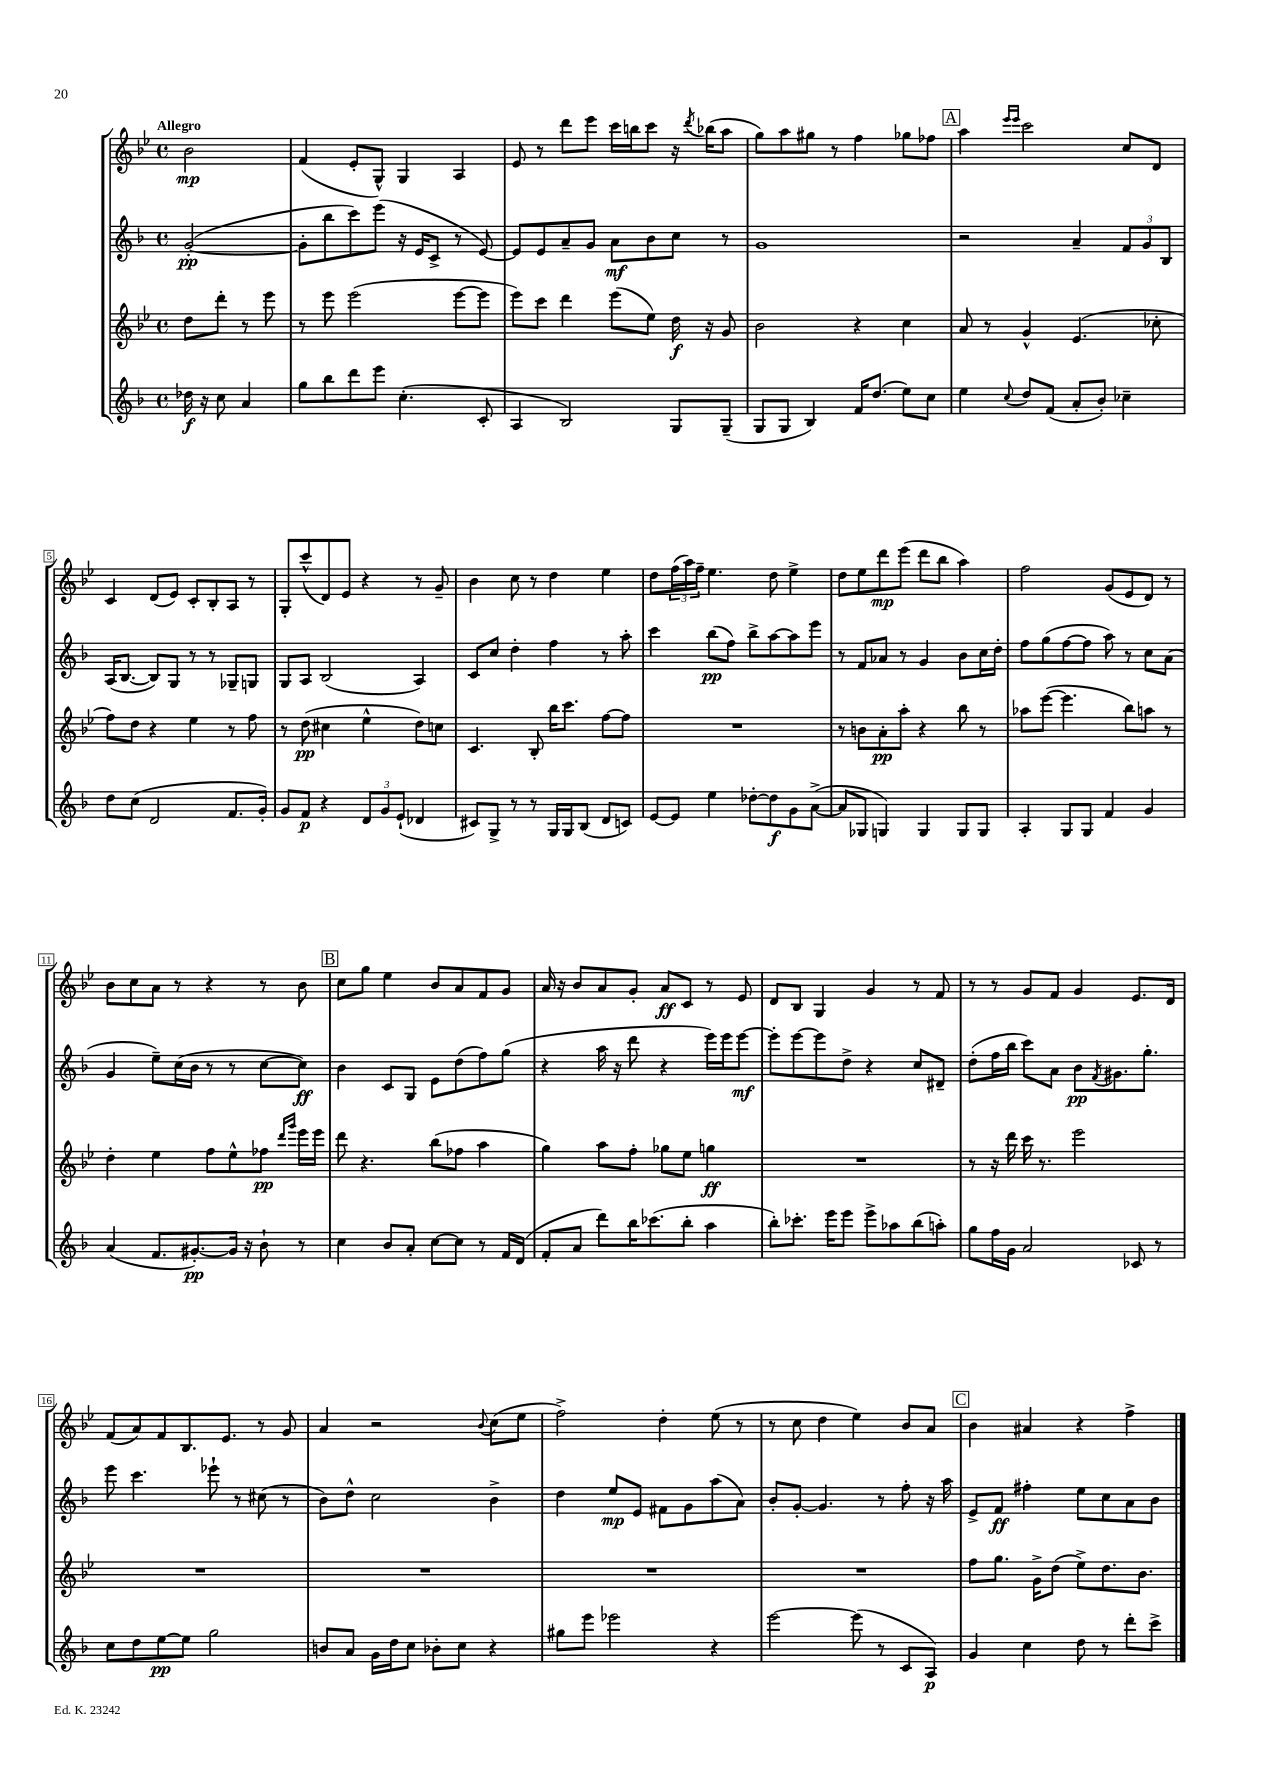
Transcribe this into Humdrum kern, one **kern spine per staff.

**kern	**dynam	**kern	**dynam	**kern	**dynam	**kern	**dynam
*part4	*part4	*part3	*part3	*part2	*part2	*part1	*part1
*staff4	*staff4	*staff3	*staff3	*staff2	*staff2	*staff1	*staff1
*clefG2	*	*clefG2	*	*clefG2	*	*clefG2	*
*k[b-]	*	*k[b-e-]	*	*k[b-]	*	*k[b-e-]	*
*M4/4	*	*M4/4	*	*M4/4	*	*M4/4	*
*met(c)	*	*met(c)	*	*met(c)	*	*met(c)	*
=	=	=	=	=	=	=	=
!	!	!	!	!	!	!LO:TX:a:B:t=Allegro	!
16dd-X\	f	8dd\L	.	([2g'/	pp	2b-\	mp
16r	.	.	.	.	.	.	.
8cc\	.	8ddd'\J	.	.	.	.	.
4a/	.	8r	.	.	.	.	.
.	.	8eee-\	.	.	.	.	.
=1	=1	=1	=1	=1	=1	=1	=1
8gg\L	.	8r	.	8g'\L]	.	(4f/	.
8bb-\	.	8eee-\	.	8bb-\	.	.	.
8ddd\	.	(2eee-\	.	8ccc\)	.	8e-'/L	.
8eee\J	.	.	.	(8eee\J	.	8G^^/J)	.
(4.cc'\	.	.	.	16r	.	4G/	.
.	.	.	.	16e/KL	.	.	.
.	.	.	.	8c^/J	.	.	.
.	.	[8eee-\L	.	8r	.	4A/	.
8c'/	.	8eee-\J]	.	[8e/)	.	.	.
=2	=2	=2	=2	=2	=2	=2	=2
4A/	.	8eee-\L)	.	8e/L]	.	8e-/	.
.	.	8ccc\J	.	8e/	.	8r	.
2B-/)	.	4ddd\	.	8a~/	.	8ddd\L	.
.	.	.	.	8g/J	.	8eee-\J	.
.	.	(8eee-\L	.	8a\L	mf	16ccc\LL	.
.	.	.	.	.	.	16bbn\J	.
.	.	8ee-\J)	.	8b-\	.	8ccc\J	.
8G/L	.	16dd\	f	8cc\J	.	16r	.
.	.	.	.	.	.	8qddd/	.
.	.	16r	.	.	.	(16bb-X\KL	.
(8G~/J	.	8g/	.	8r	.	8aa\J	.
=3	=3	=3	=3	=3	=3	=3	=3
8G/L	.	2b-\	.	1g	.	8gg\L)	.
8G/J	.	.	.	.	.	8aa\	.
4B-/)	.	.	.	.	.	8gg#X\J	.
.	.	.	.	.	.	8r	.
16f/KL	.	4r	.	.	.	4ff\	.
(8.dd/J	.	.	.	.	.	.	.
8ee\L)	.	4cc\	.	.	.	8gg-X\L	.
8cc\J	.	.	.	.	.	8ff-X\J	.
!!LO:REH:place=s1:t=A
=4	=4	=4	=4	=4	=4	=4	=4
4ee\	.	8a/	.	2r	.	4aa\	.
.	.	8r	.	.	.	.	.
.	.	.	.	.	.	16qqeee-/LL	.
8qqcc/	.	.	.	.	.	16qqeee-/JJ	.
8dd/L	.	4g^^/	.	.	.	2ccc\	.
(8f/J	.	.	.	.	.	.	.
8a'/L	.	(4.e-/	.	4a~/	.	.	.
8b-'/J)	.	.	.	.	.	.	.
4cc-X~\	.	.	.	12f/L	.	8cc/L	.
.	.	.	.	12g/	.	.	.
.	.	8cc-X'\	.	.	.	8d/J	.
.	.	.	.	12B-/J	.	.	.
!!LO:LB:g=z
=5	=5	=5	=5	=5	=5	=5	=5
8dd\L	.	8ff\L)	.	(16A/KL	.	4c/	.
.	.	.	.	[8.B-/J	.	.	.
(8cc\J	.	8dd\J	.	.	.	.	.
2d/	.	4r	.	8B-/L])	.	(8d/L	.
.	.	.	.	8G/J	.	8e-/J)	.
.	.	4ee-\	.	8r	.	8c'/L	.
.	.	.	.	8r	.	8B-'/	.
8.f/L	.	8r	.	8G-X~/L	.	8A/J	.
.	.	8ff\	.	8Gn/J	.	8r	.
16g'/Jk)	.	.	.	.	.	.	.
=6	=6	=6	=6	=6	=6	=6	=6
8g/L	.	8r	.	8G/L	.	8G'/L	.
8f/J	p	(8dd\	pp	8A/J	.	(8ccc^^/	.
4r	.	4cc#X\	.	(2B-/	.	8d/)	.
.	.	.	.	.	.	8e-/J	.
12d/L	.	4ee-^^\	.	.	.	4r	.
12g/	.	.	.	.	.	.	.
(12e`/J	.	.	.	.	.	.	.
4d-X/	.	8dd\L)	.	4A/)	.	8r	.
.	.	8ccn\J	.	.	.	8g~/	.
=7	=7	=7	=7	=7	=7	=7	=7
8c#X/L)	.	4.c/	.	8c/L	.	4b-\	.
8G^/J	.	.	.	8cc/J	.	.	.
8r	.	.	.	4dd'\	.	8cc\	.
8r	.	8B-'/	.	.	.	8r	.
16G/LL	.	16bb-\KL	.	4ff\	.	4dd\	.
16G/J	.	8.ccc\J	.	.	.	.	.
(8B-/J	.	.	.	.	.	.	.
8d/L	.	[8ff\L	.	8r	.	4ee-\	.
8cn/J)	.	8ff\J]	.	8aa'\	.	.	.
=8	=8	=8	=8	=8	=8	=8	=8
[8e/L	.	1r	.	4ccc\	.	8dd\L	.
8e/J]	.	.	.	.	.	(24ff\L	.
.	.	.	.	.	.	24aa\)	.
.	.	.	.	.	.	24ff~\JJ	.
4ee\	.	.	.	(8bb-\L	pp	4.ee-\	.
.	.	.	.	8ff\J)	.	.	.
[8dd-X'\L	.	.	.	8bb-^\L	.	.	.
8dd-\]	f	.	.	[8aa\	.	8dd\	.
8g\	.	.	.	8aa\]	.	4ee-^\	.
([8a^\J	.	.	.	8eee\J	.	.	.
=9	=9	=9	=9	=9	=9	=9	=9
8a/L]	.	8r	.	8r	.	8dd\L	.
8G-X/J	.	8bn\L	.	8f/L	.	8ee-\	.
4Gn/)	.	8a'\	pp	8a-X/J	.	8ddd\	mp
.	.	8aa'\J	.	8r	.	(8eee-\J	.
4G/	.	4r	.	4g/	.	8ddd\L	.
.	.	.	.	.	.	8bb-\J	.
8G/L	.	8bb-\	.	8b-\L	.	4aa\)	.
8G/J	.	8r	.	16cc\L	.	.	.
.	.	.	.	16dd'\JJ	.	.	.
=10	=10	=10	=10	=10	=10	=10	=10
4A'/	.	8aa-X\L	.	8ff\L	.	2ff\	.
.	.	([8eee-\J	.	(8gg\	.	.	.
8G/L	.	4.eee-\]	.	[8ff\	.	.	.
8G/J	.	.	.	8ff\J]	.	.	.
4f/	.	.	.	8aa\)	.	(8g/L	.
.	.	8bb-\L)	.	8r	.	8e-/	.
4g/	.	8aan\J	.	8cc\L	.	8d/J)	.
.	.	8r	.	(8a\J	.	8r	.
!!LO:LB:g=z
=11	=11	=11	=11	=11	=11	=11	=11
(4a/	.	4dd'\	.	4g/	.	8b-\L	.
.	.	.	.	.	.	8cc\	.
8.f/L	.	4ee-\	.	8ee~\L)	.	8a\J	.
.	.	.	.	(16cc\L	.	8r	.
[8.g#X'/)	pp	.	.	16b-\JJ	.	.	.
.	.	8ff\L	.	8r	.	4r	.
16g#/Jk]	.	8ee-^^\	.	8r	.	.	.
16r	.	.	.	.	.	.	.
8b-`\	.	8ff-X\J	pp	[8cc\L	.	8r	.
.	.	16qqddd/LL	.	.	.	.	.
.	.	16qqggg/JJ	.	.	.	.	.
8r	.	16eee-\LL	.	8cc\J])	ff	8b-\	.
.	.	16eee-\JJ	.	.	.	.	.
!!LO:REH:place=s1:t=B
=12	=12	=12	=12	=12	=12	=12	=12
4cc\	.	8ddd\	.	4b-\	.	8cc\L	.
.	.	4.r	.	.	.	8gg\J	.
8b-/L	.	.	.	8c/L	.	4ee-\	.
8a'/J	.	.	.	8G/J	.	.	.
[8cc\L	.	(8bb-\L	.	8e\L	.	8b-/L	.
8cc\J]	.	8ff-X\J	.	(8dd\	.	8a/	.
8r	.	4aa\	.	8ff\)	.	8f/	.
16f/LL	.	.	.	(8gg\J	.	8g/J	.
(16d/JJ	.	.	.	.	.	.	.
=13	=13	=13	=13	=13	=13	=13	=13
8f'/L	.	4gg\)	.	4r	.	16a/	.
.	.	.	.	.	.	16r	.
8a/J	.	.	.	.	.	8b-/L	.
8ddd\L)	.	8aa\L	.	16aa\	.	8a/	.
.	.	.	.	16r	.	.	.
16bb-\K	.	8ff'\J	.	8ddd\	.	8g'/J	.
(8.ccc-X\	.	.	.	.	.	.	.
.	.	8gg-X\L	.	4r	.	8a/L	ff
8bb-'\J	.	8ee-\J	.	.	.	8c/J	.
4aa\	.	4ggn\	ff	16eee\LL)	.	8r	.
.	.	.	.	16eee\J	.	.	.
.	.	.	.	[8eee\J	mf	8e-/	.
=14	=14	=14	=14	=14	=14	=14	=14
8bb-'\L)	.	1r	.	8eee'\L]	.	8d/L	.
8.ccc-X'\J	.	.	.	[8eee\	.	8B-/J	.
.	.	.	.	8eee\]	.	4G/	.
16eee\KL	.	.	.	.	.	.	.
8eee\J	.	.	.	8dd^\J	.	.	.
8eee^\L	.	.	.	4r	.	4g/	.
8aa-X\	.	.	.	.	.	.	.
(8bb-\	.	.	.	8cc/L	.	8r	.
8aan'\J)	.	.	.	8d#X~/J	.	8f/	.
=15	=15	=15	=15	=15	=15	=15	=15
8gg\L	.	8r	.	(8dd'\L	.	8r	.
16ff\L	.	16r	.	16ff\L	.	8r	.
16g\JJ	.	16ddd\	.	16bb-\JJ	.	.	.
2a/	.	16ccc\	.	8ccc\L)	.	8g/L	.
.	.	8.r	.	.	.	.	.
.	.	.	.	8a\J	.	8f/J	.
.	.	2eee-\	.	8b-\L	pp	4g/	.
.	.	.	.	8qf/	.	.	.
.	.	.	.	8.g#X\	.	.	.
8c-X/	.	.	.	.	.	8.e-/L	.
.	.	.	.	8.gg'\J	.	.	.
8r	.	.	.	.	.	.	.
.	.	.	.	.	.	16d/Jk	.
!!LO:LB:g=z
=16	=16	=16	=16	=16	=16	=16	=16
8cc\L	.	1r	.	8eee\	.	(8f/L	.
8dd\	.	.	.	4.ccc\	.	8a/)	.
[8ee\	pp	.	.	.	.	8f/	.
8ee\J]	.	.	.	.	.	8.B-/	.
2gg\	.	.	.	8eee-X`\	.	.	.
.	.	.	.	.	.	8.e-/J	.
.	.	.	.	8r	.	.	.
.	.	.	.	(8cc#X\	.	8r	.
.	.	.	.	8r	.	8g/	.
=17	=17	=17	=17	=17	=17	=17	=17
8bn/L	.	1r	.	8b-\L)	.	4a/	.
8a/J	.	.	.	8dd^^\J	.	.	.
16g\LL	.	.	.	2cc\	.	2r	.
16dd\J	.	.	.	.	.	.	.
8cc\J	.	.	.	.	.	.	.
8b-X'\L	.	.	.	.	.	.	.
8cc\J	.	.	.	.	.	.	.
.	.	.	.	.	.	8qqb-/	.
4r	.	.	.	4b-^\	.	(8cc\L	.
.	.	.	.	.	.	8ee-\J	.
=18	=18	=18	=18	=18	=18	=18	=18
8gg#X\L	.	1r	.	4dd\	.	2ff^\)	.
8eee\J	.	.	.	.	.	.	.
2eee-X\	.	.	.	8ee/L	mp	.	.
.	.	.	.	8e/J	.	.	.
.	.	.	.	8f#X\L	.	4dd'\	.
.	.	.	.	8g\	.	.	.
4r	.	.	.	(8aa\	.	(8ee-\	.
.	.	.	.	8a\J)	.	8r	.
=19	=19	=19	=19	=19	=19	=19	=19
[2eee\	.	1r	.	8b-'/L	.	8r	.
.	.	.	.	[8g'/J	.	8cc\	.
.	.	.	.	4.g/]	.	4dd\	.
(8eee\]	.	.	.	.	.	4ee-\)	.
8r	.	.	.	8r	.	.	.
8c/L	.	.	.	8ff'\	.	8b-/L	.
8A/J)	p	.	.	16r	.	8a/J	.
.	.	.	.	16aa\	.	.	.
!!LO:REH:place=s1:t=C
=20	=20	=20	=20	=20	=20	=20	=20
4g/	.	8ff\L	.	8e^/L	.	4b-\	.
.	.	8.gg\J	.	8f/J	ff	.	.
4cc\	.	.	.	4ff#X'\	.	4a#X/	.
.	.	16g^\KL	.	.	.	.	.
.	.	(8dd\J	.	.	.	.	.
8dd\	.	8ee-^\L)	.	8ee\L	.	4r	.
8r	.	8.dd\	.	8cc\	.	.	.
8ddd'\L	.	.	.	8a\	.	4ff^\	.
.	.	8.b-\J	.	.	.	.	.
8ccc^\J	.	.	.	8b-\J	.	.	.
==	==	==	==	==	==	==	==
*-	*-	*-	*-	*-	*-	*-	*-
